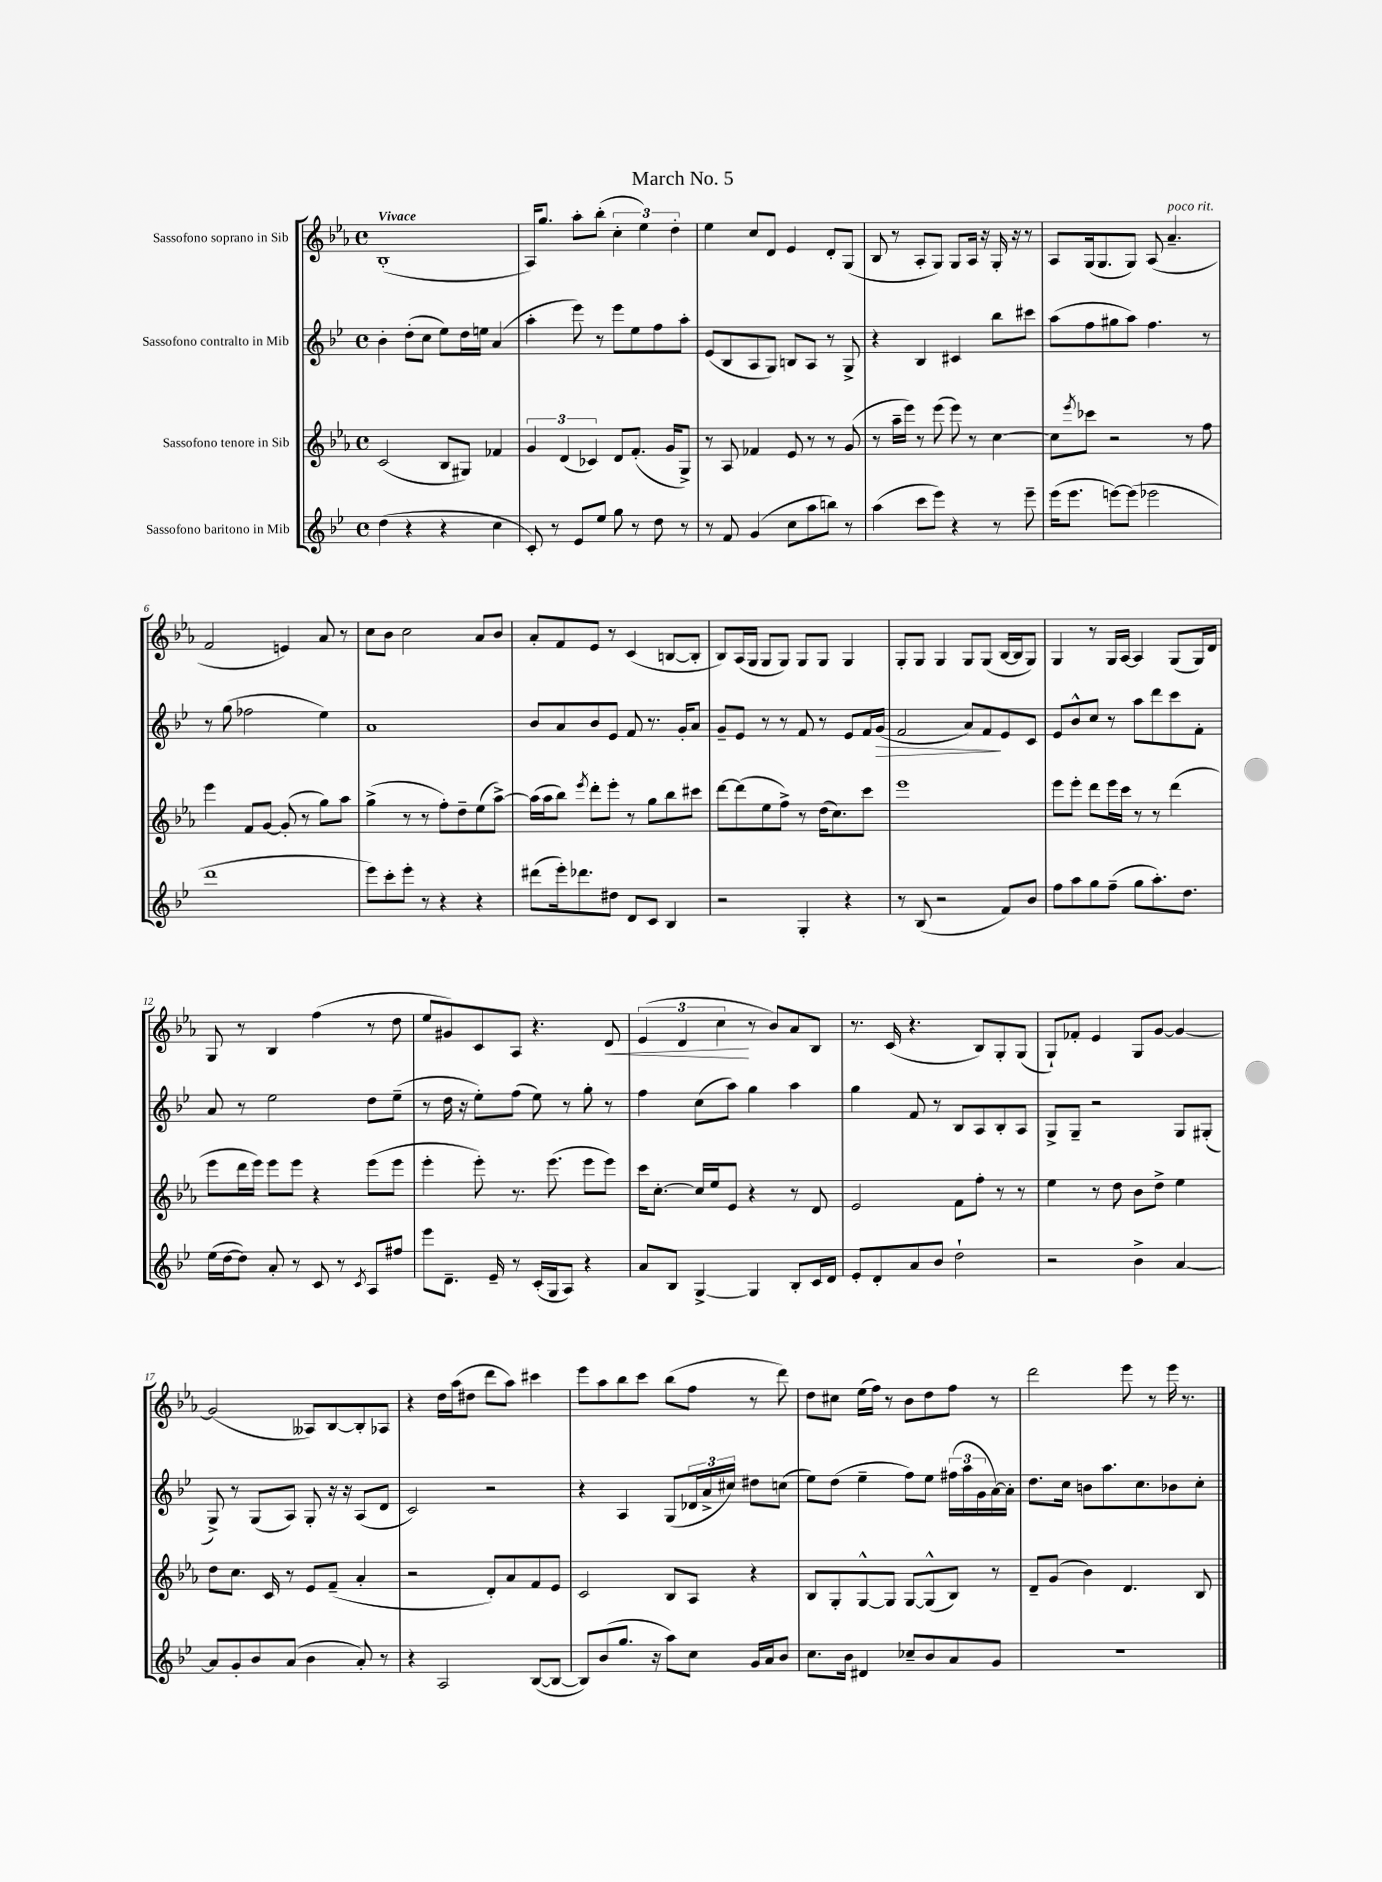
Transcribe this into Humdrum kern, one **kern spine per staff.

**kern	**kern	**kern	**kern
*staff4	*staff3	*staff2	*staff1
*clefG2	*clefG2	*clefG2	*clefG2
*k[b-e-]	*k[b-e-a-]	*k[b-e-]	*k[b-e-a-]
*M4/4	*M4/4	*M4/4	*M4/4
*met(c)	*met(c)	*met(c)	*met(c)
(4dd	(2c	4b-'	(1B-'
4r	.	(8dd'	.
.	.	8cc	.
4r	8B-	8ee-)	.
.	8G#)	16dd	.
.	.	16ee	.
4cc	4f-	(4a	.
=	=	=	=
8c')	6g	4aa'	16A-)
.	.	.	8.gg
8r	.	.	.
.	(6d	.	.
8e-	.	8eee-)	8aa-'
.	6c-)	.	.
8ee-	.	8r	(8bb-'
8gg	8d	8eee-	6cc'
8r	(8.f'	8ee-	.
.	.	.	6ee-)
8dd	.	8ff	.
.	16g	.	.
.	.	.	6dd'
8r	8G^)	8aa'	.
=	=	=	=
8r	8r	(8e-	4ee-
8f	8A-	8B-	.
(4g	4f-	8A	8cc
.	.	8G)	8d
8cc	8e-	8B	4e-
8aa	8r	8A	.
8bb)	8r	8r	8d'
8r	(8g	8G^	(8G
=	=	=	=
(4aa	8r	4r	8B-
.	16aa-~	.	8r
.	16eee-)	.	.
8ccc	8r	4B-	8A-'
8eee-)	(8eee-	.	8G)
4r	8eee-)	4c#	8G
.	8r	.	16A-
.	.	.	16r
8r	[4cc	8bb-	16G'
.	.	.	16r
8eee-~	.	8ccc#	8r
=	=	=	=
(16eee-	8cc]	(8aa	8A-
8.eee-	.	.	.
.	8qeee-	.	.
.	8ccc-	8ff	(16G
.	.	.	8.G
[8eee)	2r	8gg#	.
(8eee]	.	8aa)	8G)
2eee-	.	4.ff	(8A-
.	.	.	4.a-~
.	8r	.	.
.	8ff	8r	.
=	=	=	=
1ddd	4eee-	8r	2f
.	.	(8gg	.
.	8f	2ff-	.
.	[8g	.	.
.	(8g']	.	4e)
.	8r	.	.
.	8gg)	4ee-)	8a-
.	8aa-	.	8r
=	=	=	=
8eee-)	(4gg^	1a	8cc
8ccc'	.	.	8b-
8eee-'	8r	.	2cc
8r	8r	.	.
4r	8ff')	.	.
.	8dd~	.	.
4r	(8ee-	.	8a-
.	[8aa-^)	.	8b-
=	=	=	=
(8ddd#	(16aa-]	8b-	8a-'
.	16aa-	.	.
16eee-')	8bb-)	8a	8f
8.ddd-	.	.	.
.	8qeee-	.	.
.	8ddd'	8b-	8e-
8dd#	8eee-'	8e-	8r
8d	8r	8f	(4c
8c	8gg	8.r	.
4B-	8bb-	.	[8B
.	.	16g'	.
.	8ccc#	8a	8B']
=	=	=	=
2r	[8ddd	8g~	8B-)
.	(8ddd]	8e-	(16A-
.	.	.	16G
.	8ee-	8r	8G
.	8ff^)	8r	8G)
4G'	8r	8f	8G
.	(16dd	8r	8G
.	8.cc)	.	.
4r	.	8e-	4G
.	8ccc	16f	.
.	.	(16g	.
=	=	=	=
8r	1eee-	2f	8G'
(8B-	.	.	8G
2r	.	.	4G
.	.	8a)	8G
.	.	8f	(8G
8f)	.	8e-	[16B-
.	.	.	16B-]
8b-	.	8c	8G)
=	=	=	=
8ff	8eee-	8e-	4G
8aa	8eee-'	8b-^^	.
8gg	8ddd	8cc	8r
(8ff~	16eee-	8r	16G
.	16ccc	.	[16A-
8gg	8r	8aa	4A-]
8.aa')	8r	8ddd	.
.	(4ddd	8ccc	(8G
8.dd	.	.	.
.	.	8f'	16G)
.	.	.	16d
=	=	=	=
(16ee-	8eee-	8a	8G
[16dd	.	.	.
8dd])	16ddd	8r	8r
.	16eee-)	.	.
8a'	8eee-	2ee-	4B-
8r	8eee-	.	.
8c	4r	.	(4ff
8r	.	.	.
8qc	.	.	.
8A	(8eee-	8dd	8r
8ff#	8eee-	(8ee-~	8dd
=	=	=	=
8eee-	4eee-'	8r	8ee-
8.d~	.	16dd	8g#)
.	.	16r	.
.	8eee-')	8ee-')	8c
16e-~	.	.	.
8r	8.r	(8ff	8A-
(16c'	.	8ee-)	4.r
16G	(8.eee-	.	.
8A)	.	8r	.
4r	8eee-	8gg'	.
.	8eee-)	8r	8d
=	=	=	=
8a	16ccc	4ff	(6e-
.	[8.cc'	.	.
8B-	.	.	.
.	.	.	6d
[4G^	16cc]	(8cc	.
.	16ee-	.	.
.	.	.	6cc
.	8e-	8aa)	.
4G]	4r	4gg	8r
.	.	.	8b-)
8B-'	8r	4aa	8a-
16c	8d	.	8B-
16d	.	.	.
=	=	=	=
8e-'	2e-	4gg	8.r
8d'	.	.	.
.	.	.	(16c
8a	.	8f	4.r
8b-	.	8r	.
2dd`	8f	8B-	.
.	8ff'	8A	8B-)
.	8r	8B-'	8G'
.	8r	8A	(8G
=	=	=	=
2r	4ee-	8G^	8G`)
.	.	8G~	8f-'
.	8r	2r	4e-
.	8dd	.	.
4b-^	8b-	.	8G
.	8dd^	.	[8g
[4a	4ee-	8G	4g_
.	.	(8G#'	.
=	=	=	=
8a]	8dd	8G^)	(2g]
8g'	8.cc	8r	.
8b-	.	(8G	.
.	16c	.	.
(8a	8r	8A)	.
4b-	8e-	8G'	8A--)
.	(8f~	16r	[8B-
.	.	16r	.
8a')	4a-'	(8A	8B-']
8r	.	8d	8A-
=	=	=	=
4r	2r	2c)	4r
2A	.	.	16dd
.	.	.	(16aa-
.	.	.	8dd#
.	8d')	2r	8ddd
.	8a-	.	8aa-)
([8B-	8f	.	4ccc#
8B-_	8e-	.	.
=	=	=	=
8B-])	2c	4r	8eee-
(8b-	.	.	8aa-
8.gg	.	4A	8bb-
.	.	.	8ccc
16r	.	.	.
8aa)	8B-	(8G	(8bb-
8cc	8A-	24d-	8ff
.	.	24a^	.
.	.	24cc#)	.
16g	4r	8dd#	8r
16a	.	.	.
8b-	.	(8cc	8ddd)
=	=	=	=
8.cc	8B-	8ee-)	8dd
.	8G'	(8dd	8cc#
16b-	.	.	.
4d#	[8G^^	4ee-~	(16ee-
.	.	.	16ff)
.	8G]	.	8r
8cc-~	[8G	8ff)	8b-
8b-	(8G^^]	8ee-	8dd
8a	8B-)	(24ff#	8ff
.	.	24aa	.
.	.	24g	.
8g	8r	[16a)	8r
.	.	16a']	.
=	=	=	=
1r	8d~	8.dd	2ddd
.	(8g	.	.
.	.	16cc	.
.	4b-)	8b	.
.	.	8.aa	.
.	4.d	.	8eee-
.	.	8.cc	.
.	.	.	8r
.	.	8b-	16eee-
.	.	.	8.r
.	8B-	8cc'	.
==	==	==	==
*-	*-	*-	*-
